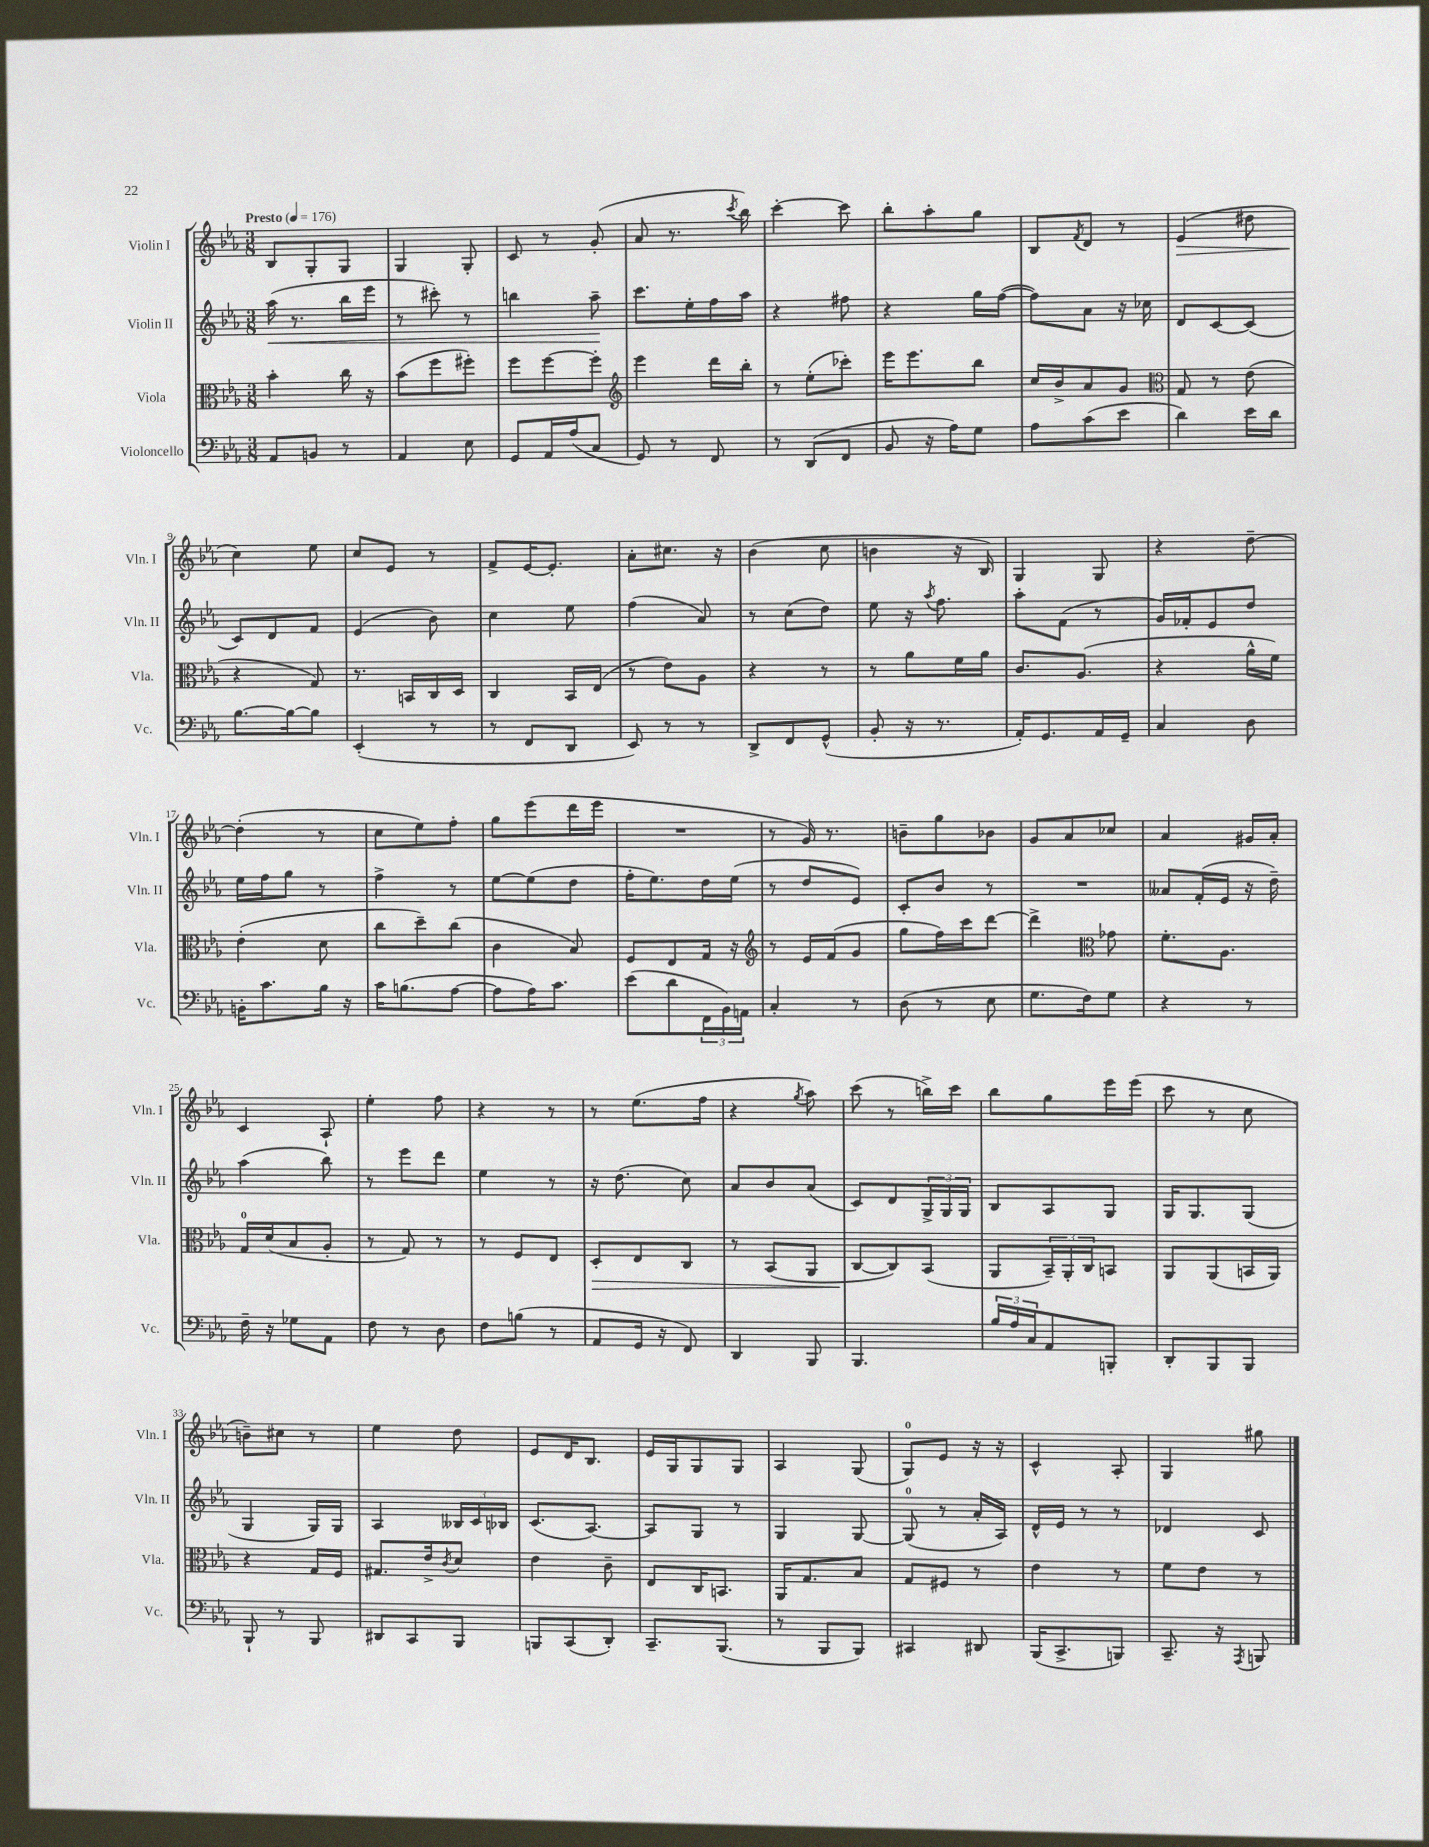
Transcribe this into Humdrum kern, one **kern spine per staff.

**kern	**kern	**dynam	**kern	**dynam	**kern	**dynam
*part4	*part3	*part3	*part2	*part2	*part1	*part1
*staff4	*staff3	*staff3	*staff2	*staff2	*staff1	*staff1
*I"Violoncello	*I"Viola	*	*I"Violin II	*	*I"Violin I	*
*I'Vc.	*I'Vla.	*	*I'Vln. II	*	*I'Vln. I	*
*clefF4	*clefC3	*	*clefG2	*	*clefG2	*
*k[b-e-a-]	*k[b-e-a-]	*	*k[b-e-a-]	*	*k[b-e-a-]	*
*M3/8	*M3/8	*	*M3/8	*	*M3/8	*
*MM176	*MM176	*	*MM176	*	*MM176	*
=1	=1	=1	=1	=1	=1	=1
!	!	!	!	!	!LO:TX:a:B:t=Presto	!
!	!	!	!	!LO:HP:b	!	!
8AA-/L	4b-'\	.	(16aa-\	<	8B-/L	.
.	.	.	8.r	.	.	.
8BBn/J	.	.	.	.	8G'/	.
8r	16cc\	.	16bb-\LL	.	8G/J	.
.	16r	.	16eee-\JJ	.	.	.
=2	=2	=2	=2	=2	=2	=2
4AA-/	(8b-\L	.	8r	.	4G/	.
.	8ff\	.	8ccc#X'\)	.	.	.
8E-\	8ff#X'\J)	.	8r	.	8G'/	.
=3	=3	=3	=3	=3	=3	=3
8GG/L	8ff\L	.	4bbn\	.	8c/	.
16AA-/L	[8ff\	.	.	.	8r	.
(16A-/J	.	.	.	.	.	.
8C/J	8ff'\J]	.	8aa-~\	.	(8g'/	.
.	.	.	.	[	.	.
=4	=4	=4	=4	=4	=4	=4
*	*clefG2	*	*	*	*	*
8GG/)	4eee-\	.	8.ccc\L	.	8a-/	.
8r	.	.	.	.	8.r	.
.	.	.	16ee-'\L	.	.	.
8FF/	16ddd\LL	.	16ff\	.	.	.
.	.	.	.	.	8qccc/	.
.	16bb-'\JJ	.	16aa-\JJ	.	16bb-\)	.
=5	=5	=5	=5	=5	=5	=5
8r	8r	.	4r	.	[4ccc'\	.
(8DD/L	(8ee-'\L	.	.	.	.	.
8FF/J	8ccc-X'\J)	.	8ff#X\	.	8ccc\]	.
=6	=6	=6	=6	=6	=6	=6
8BB-/	16eee-\KL	.	4r	.	8bb-'\L	.
.	8.eee-\	.	.	.	.	.
16r	.	.	.	.	8aa-'\	.
16A-\KL)	.	.	.	.	.	.
8G\J	8bb-\J	.	16gg\LL	.	8gg\J	.
.	.	.	([16ff\JJ	.	.	.
=7	=7	=7	=7	=7	=7	=7
8A-\L	16cc/LL	.	8ff\L])	.	8B-/L	.
.	16b-^/J	.	.	.	.	.
.	.	.	.	.	8qf/	.
(8c\	8a-/	.	8a-\J	.	8d/J	.
8e-\J	8g/J	.	16r	.	8r	.
.	.	.	16cc-X\	.	.	.
=8	=8	=8	=8	=8	=8	=8
*	*clefC3	*	*	*	*	*
!	!	!	!	!	!	!LO:HP:b
4d\)	8G/	.	8d/L	.	(4e-/	>
.	8r	.	[8c/	.	.	.
16e-\LL	(8e-\	.	(8c/J]	.	8dd#X\	.
16d\JJ	.	.	.	.	.	.
!!LO:LB:g=z
=9	=9	=9	=9	=9	=9	=9
[8.B-\L	4r	.	8c/L)	.	4cc\)	.
.	.	.	8d/	.	.	.
16B-\k_	.	.	.	.	.	.
8B-\J]	8G/)	.	8f/J	.	8ee-\	]
=10	=10	=10	=10	=10	=10	=10
(4EE-'/	8.r	.	(4e-/	.	8cc/L	.
.	.	.	.	.	8e-/J	.
.	16BBn/LL	.	.	.	.	.
8r	16C/	.	8b-\)	.	8r	.
.	16D/JJ	.	.	.	.	.
=11	=11	=11	=11	=11	=11	=11
8r	4C/	.	4cc\	.	8f^/L	.
8FF/L	.	.	.	.	[16e-/K	.
.	.	.	.	.	8.e-'/J]	.
8DD/J	16BB-/LL	.	8ee-\	.	.	.
.	(16E-/JJ	.	.	.	.	.
=12	=12	=12	=12	=12	=12	=12
8EE-/)	8r	.	(4ff\	.	8a-'\L	.
8r	8e-\L)	.	.	.	8.cc#X\J	.
8r	8A-\J	.	8a-/)	.	.	.
.	.	.	.	.	16r	.
=13	=13	=13	=13	=13	=13	=13
8DD^/L	4r	.	8r	.	(4b-\	.
8FF/	.	.	(8cc\L	.	.	.
(8GG^^/J	8r	.	8dd\J)	.	8cc\	.
=14	=14	=14	=14	=14	=14	=14
8BB-'/	8r	.	8ee-\	.	4bn\	.
16r	8a-\L	.	16r	.	.	.
.	.	.	8qaa-/	.	.	.
8.r	.	.	8.ff\	.	.	.
.	16f\L	.	.	.	16r	.
.	16a-\JJ	.	.	.	16B-/)	.
=15	=15	=15	=15	=15	=15	=15
16AA-'/KL)	8.c/L	.	8aa-'\L	.	4G/	.
8.GG/	.	.	.	.	.	.
.	.	.	(8f\J	.	.	.
.	(8.A-/J	.	.	.	.	.
16AA-/L	.	.	8r	.	8G/	.
16GG~/JJ	.	.	.	.	.	.
=16	=16	=16	=16	=16	=16	=16
4C/	4r	.	16g/LL)	.	4r	.
.	.	.	16f-X'/J	.	.	.
.	.	.	8e-/	.	.	.
8D\	16a-^^\LL	.	8dd/J	.	[8dd~\	.
.	16f\JJ)	.	.	.	.	.
!!LO:LB:g=z
=17	=17	=17	=17	=17	=17	=17
16BBn'\KL	(4e-'\	.	16ee-\LL	.	(4dd'\]	.
8.c\	.	.	16ff\J	.	.	.
.	.	.	8gg\J	.	.	.
16B-\Jk	8d\	.	8r	.	8r	.
16r	.	.	.	.	.	.
=18	=18	=18	=18	=18	=18	=18
16c\KL	8cc\L	.	4ff^\	.	8cc\L	.
(8.Bn\	.	.	.	.	.	.
.	8dd~\)	.	.	.	8ee-\)	.
[8A-\J	(8cc\J	.	8r	.	8ff'\J	.
=19	=19	=19	=19	=19	=19	=19
8A-\L]	4c\	.	[8ee-\L	.	8gg\L	.
16A-\K)	.	.	(8ee-\]	.	(8eee-\	.
8.c\J	.	.	.	.	.	.
.	8B-/)	.	8dd\J	.	16ddd\L	.
.	.	.	.	.	16eee-\JJ	.
=20	=20	=20	=20	=20	=20	=20
(8e-\L	8F/L	.	16ff'\KL	.	4.r	.
.	.	.	8.ee-\)	.	.	.
8d\	8E-/	.	.	.	.	.
24FF\L	16G/Jk	.	16dd\L	.	.	.
24BB-\)	.	.	.	.	.	.
.	16r	.	(16ee-\JJ	.	.	.
24AAn\JJ	.	.	.	.	.	.
=21	=21	=21	=21	=21	=21	=21
*	*clefG2	*	*	*	*	*
4C'/	8r	.	8r	.	8r	.
.	16e-/LL	.	8dd/L	.	16g/)	.
.	(16f/J	.	.	.	8.r	.
8r	8g/J	.	8e-/J)	.	.	.
=22	=22	=22	=22	=22	=22	=22
(8D\	8gg\L	.	8c'/L	.	8bn~\L	.
8r	16ff\L)	.	8b-/J	.	8gg\	.
.	16ccc\J	.	.	.	.	.
8E-\	[8ddd\J	.	8r	.	8b-X\J	.
=23	=23	=23	=23	=23	=23	=23
8.G\L	4ddd^\]	.	4.r	.	8g/L	.
.	.	.	.	.	8a-/	.
16F\k)	.	.	.	.	.	.
*	*clefC3	*	*	*	*	*
8G\J	8g-X\	.	.	.	8cc-X/J	.
=24	=24	=24	=24	=24	=24	=24
4r	8.f'\L	.	8a--X/L	.	4a-/	.
.	.	.	(16f'/L	.	.	.
.	8.A-\J	.	16e-/JJ	.	.	.
8r	.	.	16r	.	16g#X/LL	.
.	.	.	16dd~\)	.	16a-'/JJ	.
!!LO:LB:g=z
=25	=25	=25	=25	=25	=25	=25
16F~\	16G/LL	.	(4aa-\	.	4c/	.
16r	(16d/J	.	.	.	.	.
8G-X\L	8B-/	.	.	.	.	.
8AA-\J	8A-'/J	.	8bb-\)	.	8A-`/	.
=26	=26	=26	=26	=26	=26	=26
8F\	8r	.	8r	.	4ee-'\	.
8r	8G/)	.	8eee-\L	.	.	.
8D\	8r	.	8ddd\J	.	8ff\	.
=27	=27	=27	=27	=27	=27	=27
8F\L	8r	.	4ee-\	.	4r	.
(8Bn\J	8F/L	.	.	.	.	.
8r	8E-/J	.	8r	.	8r	.
=28	=28	=28	=28	=28	=28	=28
!	!	!LO:HP:b	!	!	!	!
8AA-/L	8D'/L	>	16r	.	8r	.
.	.	.	(8.dd\	.	.	.
16GG/Jk	8E-/	.	.	.	(8.ee-\L	.
16r	.	.	.	.	.	.
8FF/)	8C/J	.	8cc\)	.	.	.
.	.	.	.	.	16ff\Jk	.
=29	=29	=29	=29	=29	=29	=29
4DD/	8r	.	8a-/L	.	4r	.
.	(8BB-/L	.	8b-/	.	.	.
.	.	.	.	.	8qgg/	.
8BBB-/	8AA-/J	.	(8a-/J	.	8aa-\)	.
=30	=30	=30	=30	=30	=30	=30
4.BBB-/	[8C/L	.	8c/L)	.	(8ccc\	.
.	8C/])	]	8d/	.	8r	.
.	(8BB-/J	.	24G^/L	.	16bbn^\LL)	.
.	.	.	24G/	.	.	.
.	.	.	.	.	16ccc\JJ	.
.	.	.	24G/JJ	.	.	.
=31	=31	=31	=31	=31	=31	=31
24B-/LL	8AA-/L	.	8B-/L	.	8bb-\L	.
24A-/	.	.	.	.	.	.
24C/J	.	.	.	.	.	.
8AA-/	24BB-~/L)	.	8A-/	.	8gg\	.
.	24AA-'/	.	.	.	.	.
.	24C/J	.	.	.	.	.
8BBBn'/J	8BBn/J	.	8G/J	.	16eee-\L	.
.	.	.	.	.	(16eee-\JJ	.
=32	=32	=32	=32	=32	=32	=32
8DD'/L	8AA-/L	.	16G/KL	.	8ccc\	.
.	.	.	8.G/	.	.	.
8BBB-/	(8AA-/	.	.	.	8r	.
8BBB-/J	16BBn/L	.	(8G/J	.	8cc\	.
.	16AA-/JJ)	.	.	.	.	.
!!LO:LB:g=z
=33	=33	=33	=33	=33	=33	=33
8BBB-`/	4r	.	4G/	.	8bn~\L)	.
8r	.	.	.	.	8cc#X\J	.
8BBB-/	16G/LL	.	16G/LL)	.	8r	.
.	16F/JJ	.	16G/JJ	.	.	.
=34	=34	=34	=34	=34	=34	=34
8DD#X/L	8.G#X/L	.	4A-/	.	4ee-\	.
8CC/	.	.	.	.	.	.
.	16e-^/k	.	.	.	.	.
.	8qc/	.	.	.	.	.
8BBB-/J	8d/J	.	24B--X/LL	.	8dd\	.
.	.	.	24c/	.	.	.
.	.	.	24B-X/JJ	.	.	.
=35	=35	=35	=35	=35	=35	=35
8BBBn/L	4e-\	.	(8.c/L	.	8e-/L	.
(8CC/	.	.	.	.	16d/K	.
.	.	.	[8.A-/J)	.	8.B-/J	.
8DD'/J)	8c~\	.	.	.	.	.
=36	=36	=36	=36	=36	=36	=36
8.CC~/L	8E-/L	.	8A-/L]	.	16e-/LL	.
.	.	.	.	.	16G/J	.
.	16C/K	.	8G/J	.	8G/	.
(8.BBB-/J	8.BBn/J	.	.	.	.	.
.	.	.	8r	.	8G/J	.
=37	=37	=37	=37	=37	=37	=37
8r	16AA-/KL	.	4G/	.	4A-/	.
.	8.G/	.	.	.	.	.
8BBB-/L	.	.	.	.	.	.
8BBB-/J)	8B-/J	.	[8G/	.	(8G/	.
=38	=38	=38	=38	=38	=38	=38
4CC#X/	8G/L	.	(8G/]	.	8G/L)	.
.	8F#X/J	.	8r	.	8e-/J	.
8DD#X/	8r	.	16a-'/LL	.	16r	.
.	.	.	16A-/JJ)	.	16r	.
=39	=39	=39	=39	=39	=39	=39
(16BBB-/KL	4e-\	.	16d^^/LL	.	4c^^/	.
8.CC^/	.	.	16e-/JJ	.	.	.
.	.	.	8r	.	.	.
8BBBn/J)	8r	.	8r	.	8A-'/	.
=40	=40	=40	=40	=40	=40	=40
8.CC~/	8f\L	.	4d-X/	.	4G/	.
.	8e-\J	.	.	.	.	.
16r	.	.	.	.	.	.
8qAAA-/	.	.	.	.	.	.
8BBBn/	8r	.	8c/	.	8gg#X\	.
==	==	==	==	==	==	==
*-	*-	*-	*-	*-	*-	*-
